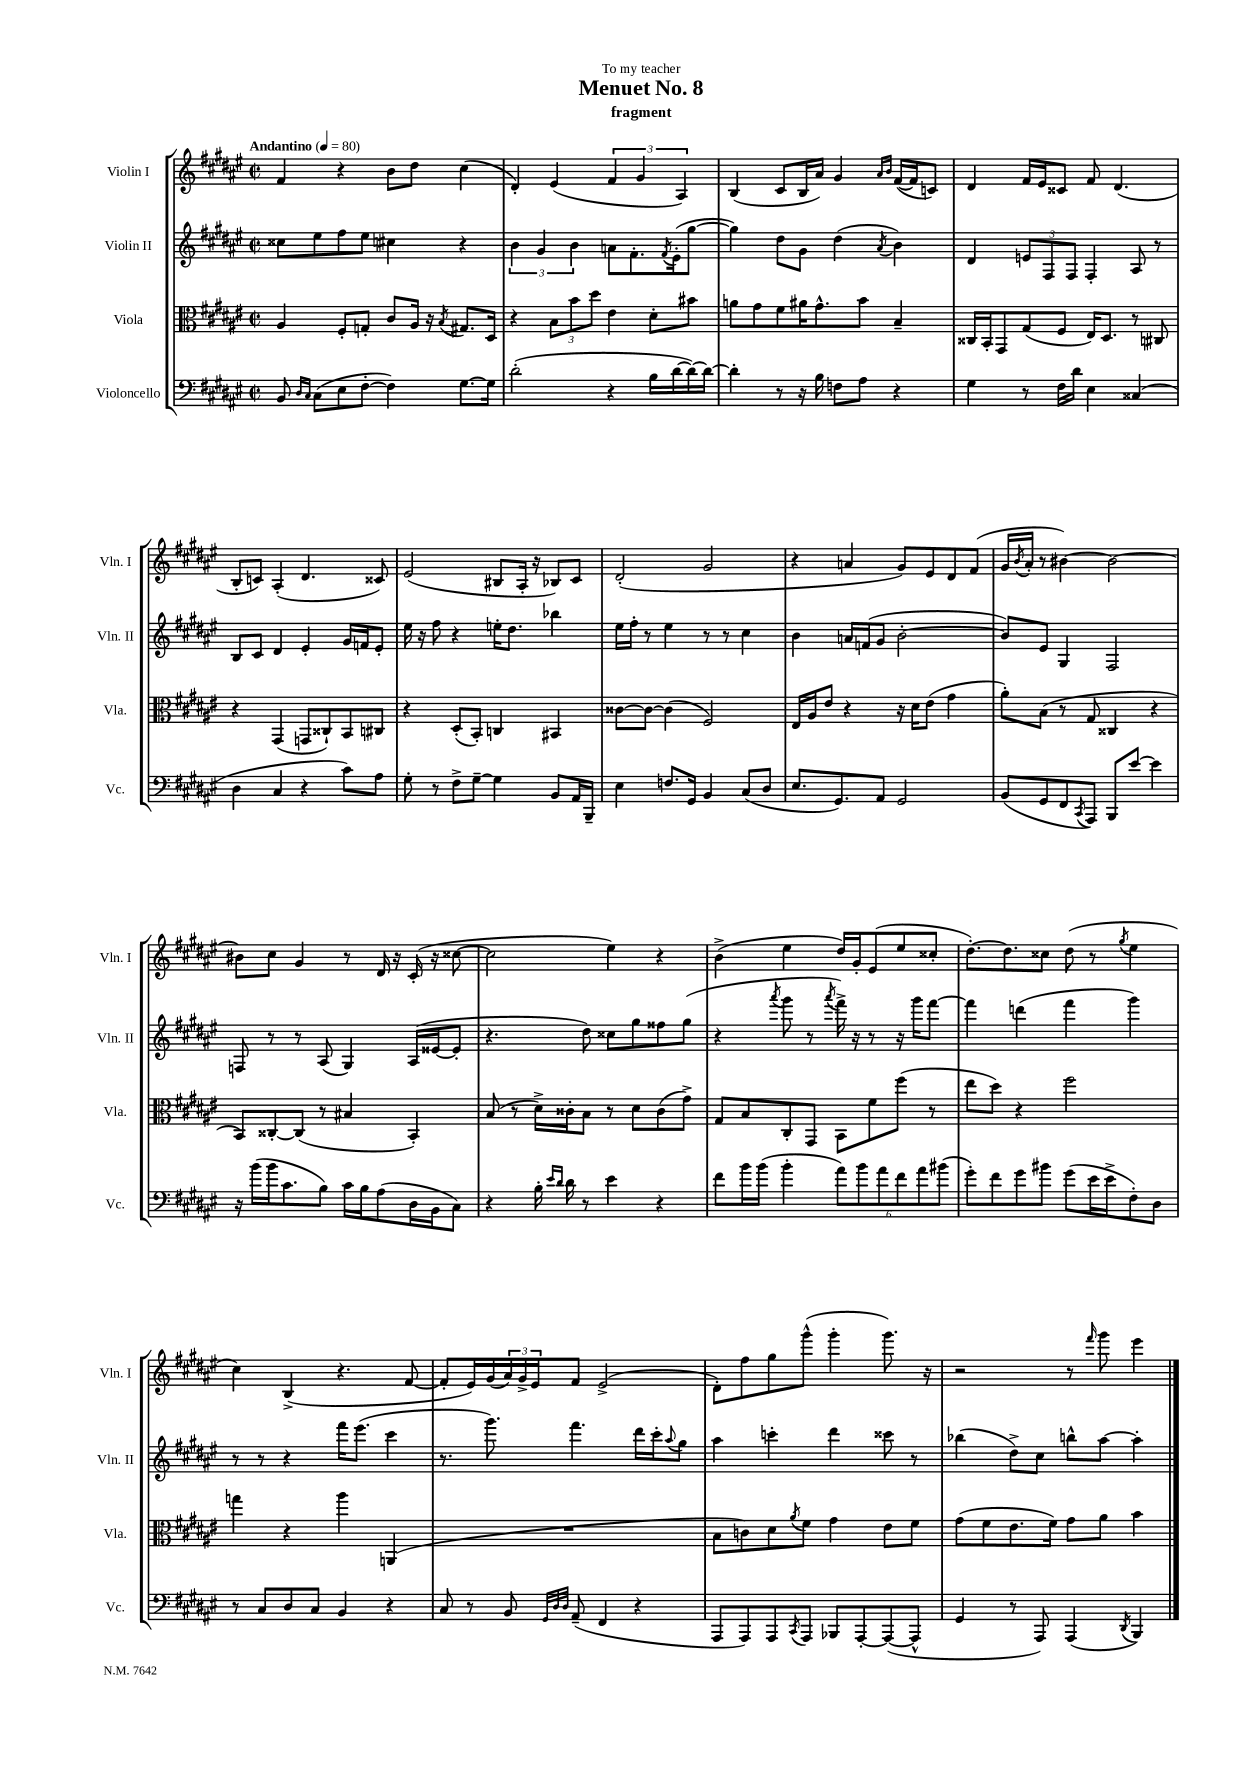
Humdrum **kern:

**kern	**kern	**kern	**kern
*staff4	*staff3	*staff2	*staff1
*clefF4	*clefC3	*clefG2	*clefG2
*k[f#c#g#d#a#e#]	*k[f#c#g#d#a#e#]	*k[f#c#g#d#a#e#]	*k[f#c#g#d#a#e#]
*M2/2	*M2/2	*M2/2	*M2/2
*met(c|)	*met(c|)	*met(c|)	*met(c|)
*MM80	*MM80	*MM80	*MM80
8BB	4A#	8cc##	4f#
16qqD#	.	.	.
16qqC#	.	.	.
(8C#	.	8ee#	.
8E#	8F#'	8ff#	4r
[8F#'	8G'	8ee#	.
4F#])	8c#	4cc#	8b
.	16A#	.	8dd#
.	16r	.	.
.	8qB	.	.
[8.G#	8.G#	4r	(4cc#
16G#]	16D#	.	.
=	=	=	=
(2d#'	4r	6b	4d#')
.	.	6g#	.
.	12B	.	(4e#
.	12b	6b	.
.	12dd#	.	.
4r	4e#	8a	6f#
.	.	8.f#'	.
.	.	.	6g#
16B	8d#'	.	.
.	.	8qf#	.
[16d#	.	(16e#'	.
.	.	.	6A#)
16d#_)	8b#	[8gg#	.
16d#_	.	.	.
=	=	=	=
4d#']	8a	4gg#])	(4B
.	8g#	.	.
8r	8f#	8dd#	8c#
16r	16a#	8g#	16B
16B	8.g#^^	.	16a#)
8F	.	(4dd#	4g#
8A#	8b	.	.
.	.	.	16qqa#
.	.	8qa#	16qqb
4r	4B~	4b)	([16f#
.	.	.	16f#]
.	.	.	8c)
=	=	=	=
4G#	16C##	4d#	4d#
.	16BB'	.	.
.	8GG#	.	.
8r	(8G#	12e	16f#
.	.	.	16e#
.	.	12F#	.
16F#	8F#	.	8c##
.	.	12F#	.
16d#	.	.	.
4E#	16E#)	4F#'	8f#
.	8.D#	.	.
.	.	.	(4.d#
(4C##	8r	8A#	.
.	8C#	8r	.
=	=	=	=
4D#	4r	8B	8B'
.	.	8c#	8c)
4C#	(4GG#	4d#	(4A#'
4r	8GG	4e#'	4.d#
.	8C##`)	.	.
8c#)	8BB	16g#	.
.	.	16f	.
8A#	8C#	8e#'	8c##)
=	=	=	=
8G#'	4r	16ee#	(2e#
.	.	16r	.
8r	.	8ff#	.
8F#^	(8D#'	4r	.
[8G#~	8BB')	.	.
4G#]	4C	16ee'	8B#
.	.	8.dd#	.
.	.	.	16A#'
.	.	.	16r
8BB	4BB#	4bb-	8B-)
16AA#	.	.	8c#
16BBB~	.	.	.
=	=	=	=
4E#	[8c##	16ee#	(2d#'
.	.	16ff#'	.
.	8c##_	8r	.
8.F	(4c##]	4ee#	.
16GG#	.	.	.
4BB	2F#)	8r	2g#
.	.	8r	.
(8C#	.	4cc#	.
8D#	.	.	.
=	=	=	=
8.E#	16E#	4b	4r
.	16A#	.	.
.	8e#	.	.
8.GG#)	.	.	.
.	4r	16a	4a
.	.	(16f	.
8AA#	.	8g#	.
2GG#	16r	[2b'	8g#)
.	16d#	.	.
.	(8e#	.	8e#
.	4g#	.	8d#
.	.	.	(8f#
=	=	=	=
(8BB	8a#')	8b])	16g#
.	.	.	8qb
.	.	.	16a#'
8GG#	(8B	8e#	8r
8FF#	8r	4G#	[4b#)
8qCC#	.	.	.
8AAA#)	8G#	.	.
8BBB	4C##	2F#	2b#_
[8e#	.	.	.
4e#]	4r	.	.
=	=	=	=
16r	8BB)	8F	8b#]
(16b	.	.	.
16b	[8C##'	8r	8cc#
8.c#	.	.	.
.	(8C##]	8r	4g#
8B)	8r	(8A#	.
16c#	4B#	4G#)	8r
16B	.	.	.
(8A#	.	.	16d#
.	.	.	16r
16D#	4BB')	(16A#	(16c#'
16BB	.	[16e##	16r
8C#)	.	8e##']	[8cc##
=	=	=	=
4r	(8B	4.r	2cc##]
.	8r	.	.
16B'	16d#^)	.	.
16qqe#	.	.	.
16qqd#	.	.	.
16d#	16c##'	.	.
8r	8B	8dd#)	.
4e#	8r	8cc##	4ee#)
.	8d#	8gg#	.
4r	(8c##	8ff##	4r
.	8g#^)	(8gg#	.
=	=	=	=
8f#	8G#	4r	(4b^
16b	8B	.	.
(16b	.	.	.
.	.	8qaaa#	.
4b'	8C#'	8ggg#	4ee#
.	8GG#	8r	.
.	.	8qaaa#	.
12a#)	8BB	16fff#^)	16dd#)
.	.	16r	16g#'
12b	.	.	.
.	8f#	8r	(8e#
12a#	.	.	.
12f#	(8ff#	16r	8ee#
.	.	16ggg#	.
12a#	.	.	.
.	8r	[8fff#	8cc##'
(12b#	.	.	.
=	=	=	=
8g#')	8ee#	4fff#]	[8.dd#')
8f#	8dd#)	.	.
.	.	.	8.dd#]
8g#	4r	(4ddd	.
8b#	.	.	8cc##
(8g#	2ff#	4fff#	(8dd#
16e#	.	.	8r
16e#^	.	.	.
.	.	.	8qgg#
8F#')	.	4ggg#)	4ee#
8D#	.	.	.
=	=	=	=
8r	4gg	8r	4cc#)
8C#	.	8r	.
8D#	4r	4r	(4B^
8C#	.	.	.
4BB	4aa#	16fff#	4.r
.	.	(8.eee#	.
4r	(4AA	4ccc#	.
.	.	.	[8f#
=	=	=	=
8C#	1r	8.r	8f#']
8r	.	.	16e#)
.	.	8.ggg#)	(16g#
8BB	.	.	24a#)
.	.	.	24g#^
.	.	.	24e#
32qqGG#	.	.	.
32qqD#	.	.	.
32qqD#	.	.	.
(8AA#~	.	4.fff#	8f#
4FF#	.	.	(2e#^
4r	.	16ddd#	.
.	.	16ccc#'	.
.	.	8qqaa#	.
.	.	8gg#	.
=	=	=	=
8AAA#	8B	4aa#	8d#')
8AAA#)	8c)	.	8ff#
8AAA#	8d#	4ccc'	8gg#
8qCC#	8qa#	.	.
8AAA#	8f#	.	(8ggg#^^
8BBB-	4g#	4ddd#	4ggg#'
[8AAA#'	.	.	.
(8AAA#_	8e#	8ccc##	8.ggg#)
8AAA#^^]	8f#	8r	.
.	.	.	16r
=	=	=	=
4GG#	(8g#	(4bb-	2r
.	8f#	.	.
8r	8.e#	8dd#^)	.
8AAA#)	.	8cc#	.
.	16f#)	.	.
(4AAA#	8g#	8bb^^	8r
.	.	.	16qqfff#
.	8a#	[8aa#	8ggg#
8qDD#	.	.	.
4BBB)	4b	4aa#']	4eee#
==	==	==	==
*-	*-	*-	*-
